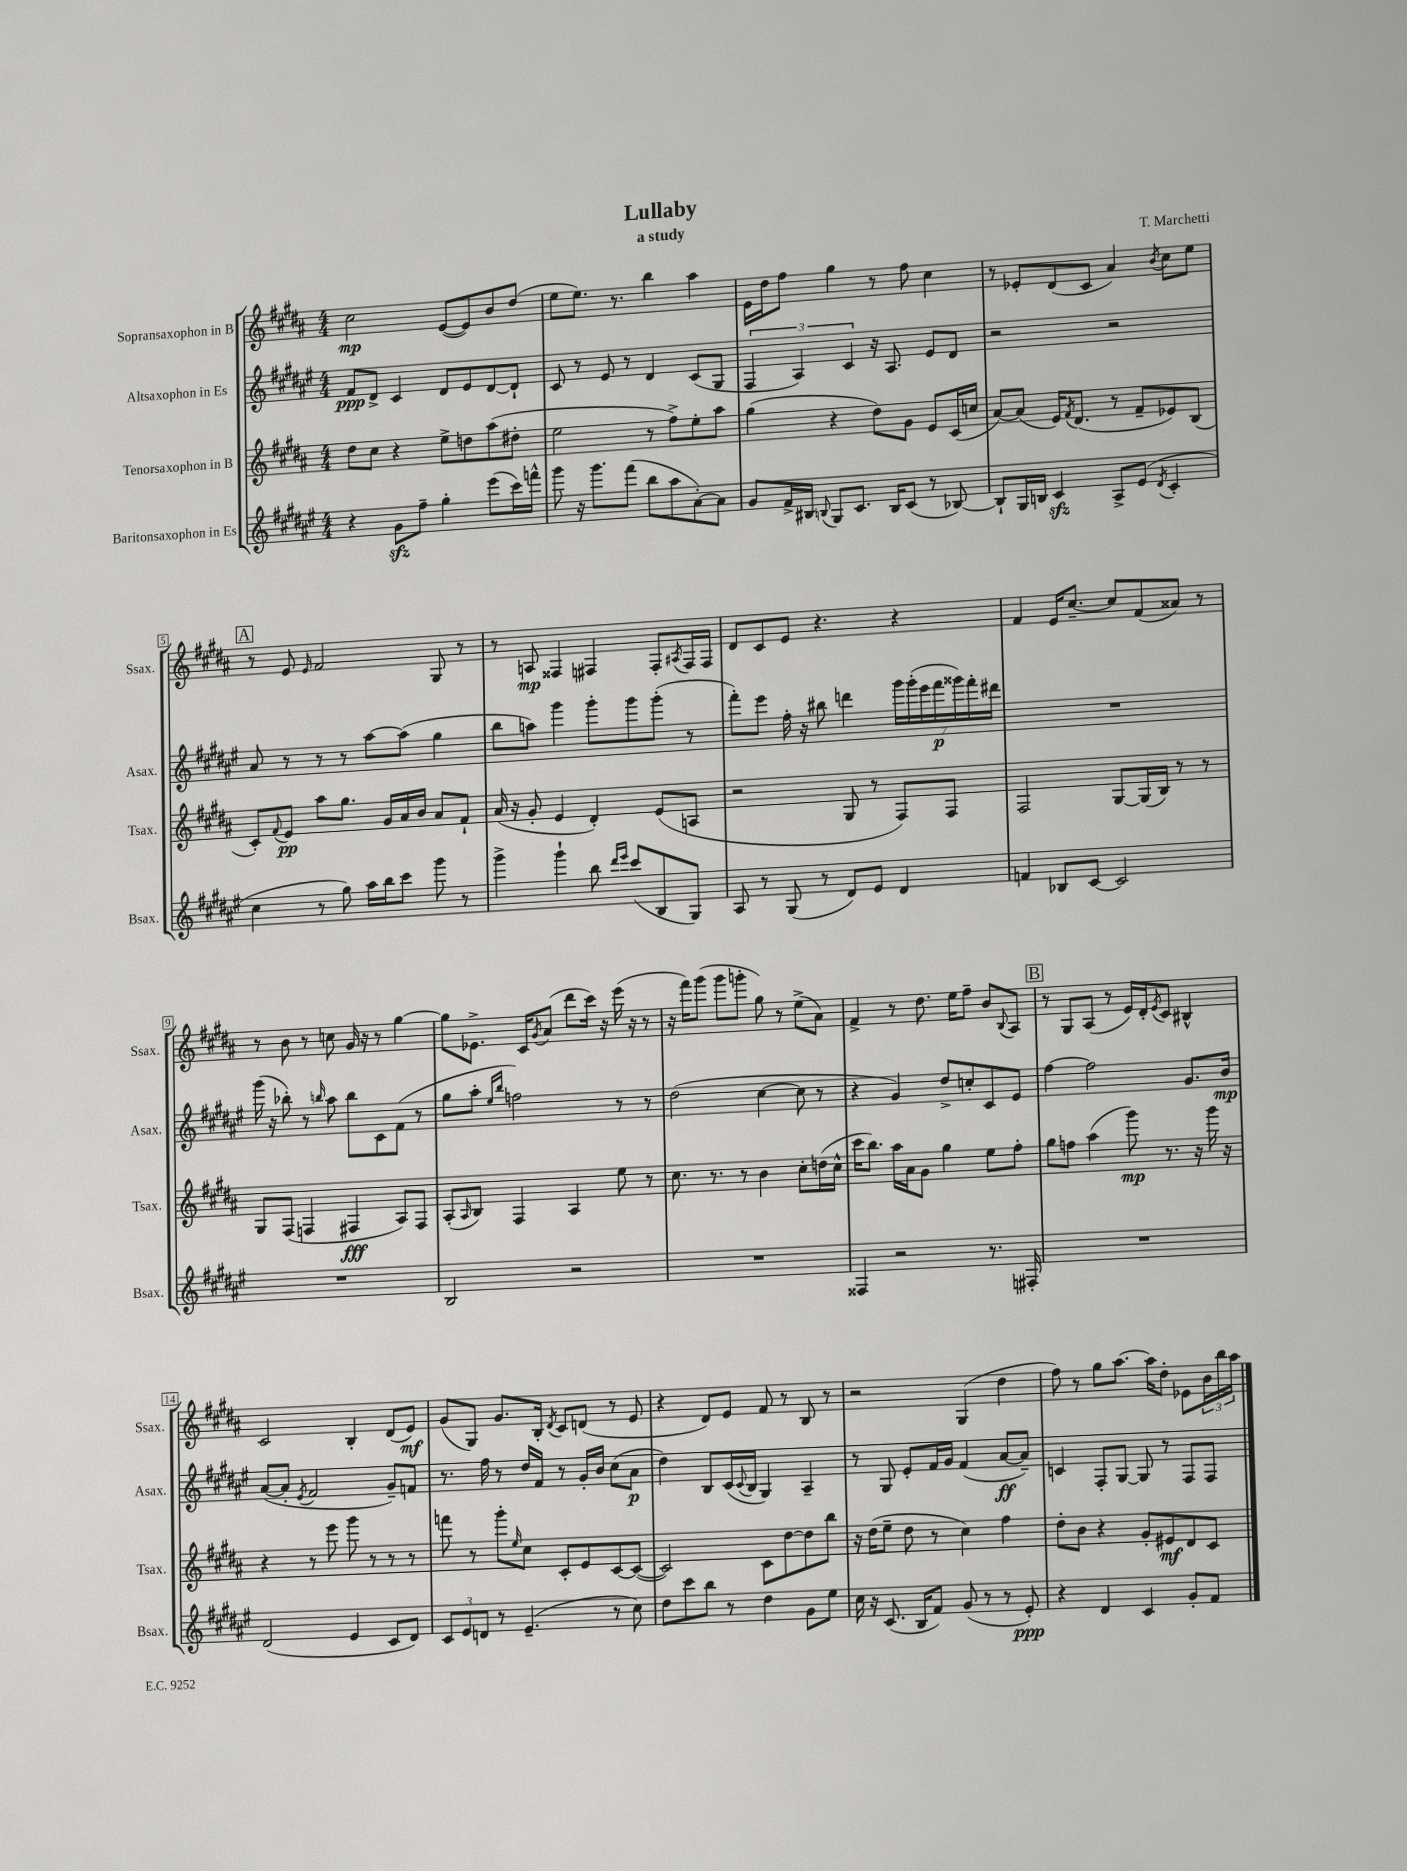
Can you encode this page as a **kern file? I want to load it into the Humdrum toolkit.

**kern	**kern	**kern	**kern
*staff4	*staff3	*staff2	*staff1
*clefG2	*clefG2	*clefG2	*clefG2
*k[f#c#g#d#a#e#]	*k[f#c#g#d#a#]	*k[f#c#g#d#a#e#]	*k[f#c#g#d#a#]
*M4/4	*M4/4	*M4/4	*M4/4
4r	8dd#\L	8f#/L	2cc#\
.	8cc#\J	8d#^/J	.
8g#\L	4r	4c#/	.
8ff#~\J	.	.	.
4gg#'\	8ee^\L	8d#/L	([8e/L
.	8dd\	8e#/	8e/])
(8eee#\L	(8aa#\	[8d#/	8b/
16ccc#\L)	8dd#'\J	8d#`/]J	(8dd#/J
16fff^^\JJ	.	.	.
=	=	=	=
8ggg#\	2ee\	8c#/	8ee\L
16r	.	8r	8.ee\J)
8.ggg#\L	.	.	.
.	.	8e#/	.
.	.	.	8.r
(8fff#\J	.	8r	.
8bb\L	8r	4d#/	4bb\
8aa#\	8ff#^\L)	.	.
[8a#'\)	8ee'\	(8c#/L	4aa#\
8a#\]J	8aa#\J	8G#/J	.
=	=	=	=
8g#/L	(4gg#\	6F#/	16e\LL
.	.	.	16dd#\J
16f#^/L	.	.	8ff#\J
.	.	6A#/)	.
16B#/JJ	.	.	.
8qqB/	.	.	.
8G#/L	4r	.	4gg#\
.	.	6c#/	.
8.c#/J	.	.	.
.	8dd#\L)	16r	8r
16B/LK	.	8.A#/	.
(8c#/J	8g#\J	.	8ff#\
8r	8e/L	8e#/L	4cc#\
[8B-/)	(16c#/L	8d#/J	.
.	16cc/JJ	.	.
=	=	=	=
8B-`/]L	[8a#/L)	2r	8r
16G#/L	(8a#/]J	.	8e-'/L
16B/JJ	.	.	.
4c#/	16e/LK)	.	(8d#/
.	8qf#/	.	.
.	(8.d#/J	.	.
.	.	.	8c#/J
8A#^/L	8r	2r	4a#/)
(8e#/J	8f#~/L	.	.
8qd#/	.	.	8qb/
4c#'/	8e-/)	.	8cc#\L
.	(8B/J	.	8ee\J
=	=	=	=
4cc#\	8c#'/L)	8a#/	8r
.	8qqf#/	.	.
.	8e/J	8r	8e/
.	.	.	16qqe/
8r	8aa#\L	8r	2f#/
8gg#\)	8.gg#\J	8r	.
16aa#\LL	.	[8aa#\L	.
16bb\J	16g#/LL	.	.
8ccc#\J	16a#/	(8aa#\]J	.
.	16b/JJ	.	.
8ggg#\	8a#/L	4gg#\	8G#/
8r	8f#`/J	.	8r
=	=	=	=
4ggg#^\	(16a#/	8bb\L	8r
.	16r	.	.
.	8g#'/	8aa\J)	8A/
4ggg#`\	4e/	4ggg#\	4F##/
8bb\	4d#'/)	8ggg#'\L	4F#/
16qqddd#/LL	.	.	.
16qqeee#/JJ	.	.	.
(8ccc#/L	.	8ggg#\	.
8B/	(8e/L	(8ggg#'\J	8F#'/L
.	.	.	8qA#/
8G#/J)	8A/J	8r	16F#/L
.	.	.	16F#/JJ
=	=	=	=
8A#/	2r	8fff#'\L)	8d#/L
8r	.	8eee#\J	8c#/
(8G#/	.	16ff#'\	8e/J
.	.	16r	.
8r	.	8bb#\	4.r
8d#/L)	8G#/	4ddd\	.
8e#/J	8r	.	.
4d#/	8F#/L)	28ggg#\LL	4r
.	.	(28ggg#'\	.
.	.	28eee#\	.
.	.	28fff#\	.
.	8F#/J	.	.
.	.	28ggg##\)	.
.	.	28fff#'\	.
.	.	28ddd#\JJ	.
=	=	=	=
4f/	2F#/	1r	4f#/
8B-/L	.	.	16e/LK
.	.	.	[8.cc#~/J
[8c#/J	.	.	.
2c#/]	[8G#/L	.	8cc#/]L
.	(16G#/]L	.	(8f#/
.	16B/JJ)	.	.
.	8r	.	8a##/J)
.	8r	.	8r
=	=	=	=
1r	8G#/L	(16ggg#\	8r
.	.	16r	.
.	(8F#/J	8bb-'\)	8b\
.	4F/	8r	8r
.	.	16qqbb/	.
.	.	8aa#\	8cc\
.	4F#/	8bb\L	16g#/
.	.	.	16r
.	.	8c#\	8r
.	8A#/L)	(8f#\J	[4gg#\
.	8F#/J	8r	.
=	=	=	=
2B/	(8A#'/L	8gg#\L	8gg#\]L
.	16qqA#/	.	.
.	8B/J)	8aa#'\J	8.e-^\J
.	.	16qqee#/LL	.
.	.	16qqbb/JJ	.
.	4F#/	2ff\)	.
.	.	.	16c#/LK
.	.	.	8qg#/
.	.	.	(8a#/J
2r	4A#/	.	8ddd#\L
.	.	.	16ccc#\Jk)
.	.	.	16r
.	8ee\	8r	(16eee\
.	.	.	16r
.	8r	8r	8r
=	=	=	=
1r	8.cc#\	(2dd#\	16r
.	.	.	16fff#\LK)
.	.	.	(8ggg#\J
.	8.r	.	.
.	.	.	8ggg#\L
.	8r	.	8ggg'\J
.	4b\	[4cc#\	8gg#\)
.	.	.	8r
.	8cc#'\L	8cc#\]	(8ee^\L
.	(16dd\L	8r	8a#\J)
.	16cc#^^\JJ	.	.
=	=	=	=
4F##/	16ccc#\LK	4r	4f#^/
.	8.bb\J)	.	.
2r	16aa#\LL	4g#/)	8r
.	16a#\J	.	.
.	8g#\J	.	8.dd#\
.	4gg#\	8dd#^/L	.
.	.	.	16ee\LK
.	.	8cc'/	8ff#~\J
8.r	8ee\L	8c#/	8b/L
.	.	.	8qqB/
.	8ff#'\J	8e#/J	8A#/J
16F#'/	.	.	.
=	=	=	=
1r	8gg#\L	[4ff#\	8r
.	8ff\J	.	8G#/L
.	(4aa#\	2ff#\]	(8A#/J
.	.	.	8r
.	8ggg#\)	.	16e/LL)
.	.	.	16d#'/J
.	.	.	8qe/
.	8.r	.	8c#/J
.	.	8.g#/L	4B#^^/
.	16r	.	.
.	16ggg#\	.	.
.	16r	16b/Jk	.
=	=	=	=
(2d#/	4r	([8a#/L	2c#/
.	.	8a#'/]J	.
.	.	8qe#/	.
.	8r	2f#/	.
.	8eee\	.	.
4e#/	8ggg#\	.	4B'/
.	8r	.	.
8c#/L	8r	8g#~/L)	(8d#/L
8d#/J)	8r	8f/J	8e/J)
=	=	=	=
12c#/L	8fff\	8.r	(8g#/L
12e#/	.	.	.
.	8r	.	8G#/J)
12d/J	.	.	.
.	.	16ff#\	.
8r	8ggg#'\L	8r	8.g#/L
.	16qqee/	.	.
(4.e#~/	8cc#\J	16dd#/LL	.
.	.	16f#/JJ	16B'/Jk
.	.	.	8qd#/
.	8c#'/L	8r	8c#/L
.	8e/	16g#'/LL	(8d/J
.	.	16b/JJ	.
8r	[8c#/	(8cc#\L	8r
8cc#\)	(8c#/_J	8a#\J	8e/
=	=	=	=
8dd#\L	2c#/])	4dd#\)	4r
8ccc#\	.	.	.
8bb\J	.	8B/L	8d#/L)
8r	.	(16c#/L	8e/J
.	.	8qqc#/	.
.	.	16B/JJ	.
4dd#\	8c#\L	4G#/)	8f#/
.	[8dd#\	.	8r
8g#\L	8dd#\]	4A#~/	8B/
8ee#\J	8bb\J	.	8r
=	=	=	=
16cc#\	16r	8r	2r
16r	(16dd#\LK	.	.
(8.c#/	8ee~\J	8G#/	.
.	8dd#\	8e#'/L	.
16B/LK	.	.	.
8f#/J)	8r	16f#/L	.
.	.	16g#/JJ	.
(8g#/	4cc#\)	(4f#/	(4G#/
8r	.	.	.
8r	4ff#\	[8a#/L	4dd#\
8e#'/)	.	8a#~/]J)	.
=	=	=	=
4r	8dd#'\L	4c/	8ff#\)
.	8b\J	.	8r
4d#/	4r	8F#'/L	8gg#\L
.	.	[8G#/J	[8.aa#\J
4c#/	8g#'/L	8G#/]	.
.	.	.	16aa#\]LK
.	8e#/	8r	8dd#'\J
8g#'/L	8d#/	8F#/L	8e-\L
8f#/J	8c#/J	8F#/J	24b\L
.	.	.	24bb\
.	.	.	24aa#\JJ
==	==	==	==
*-	*-	*-	*-
